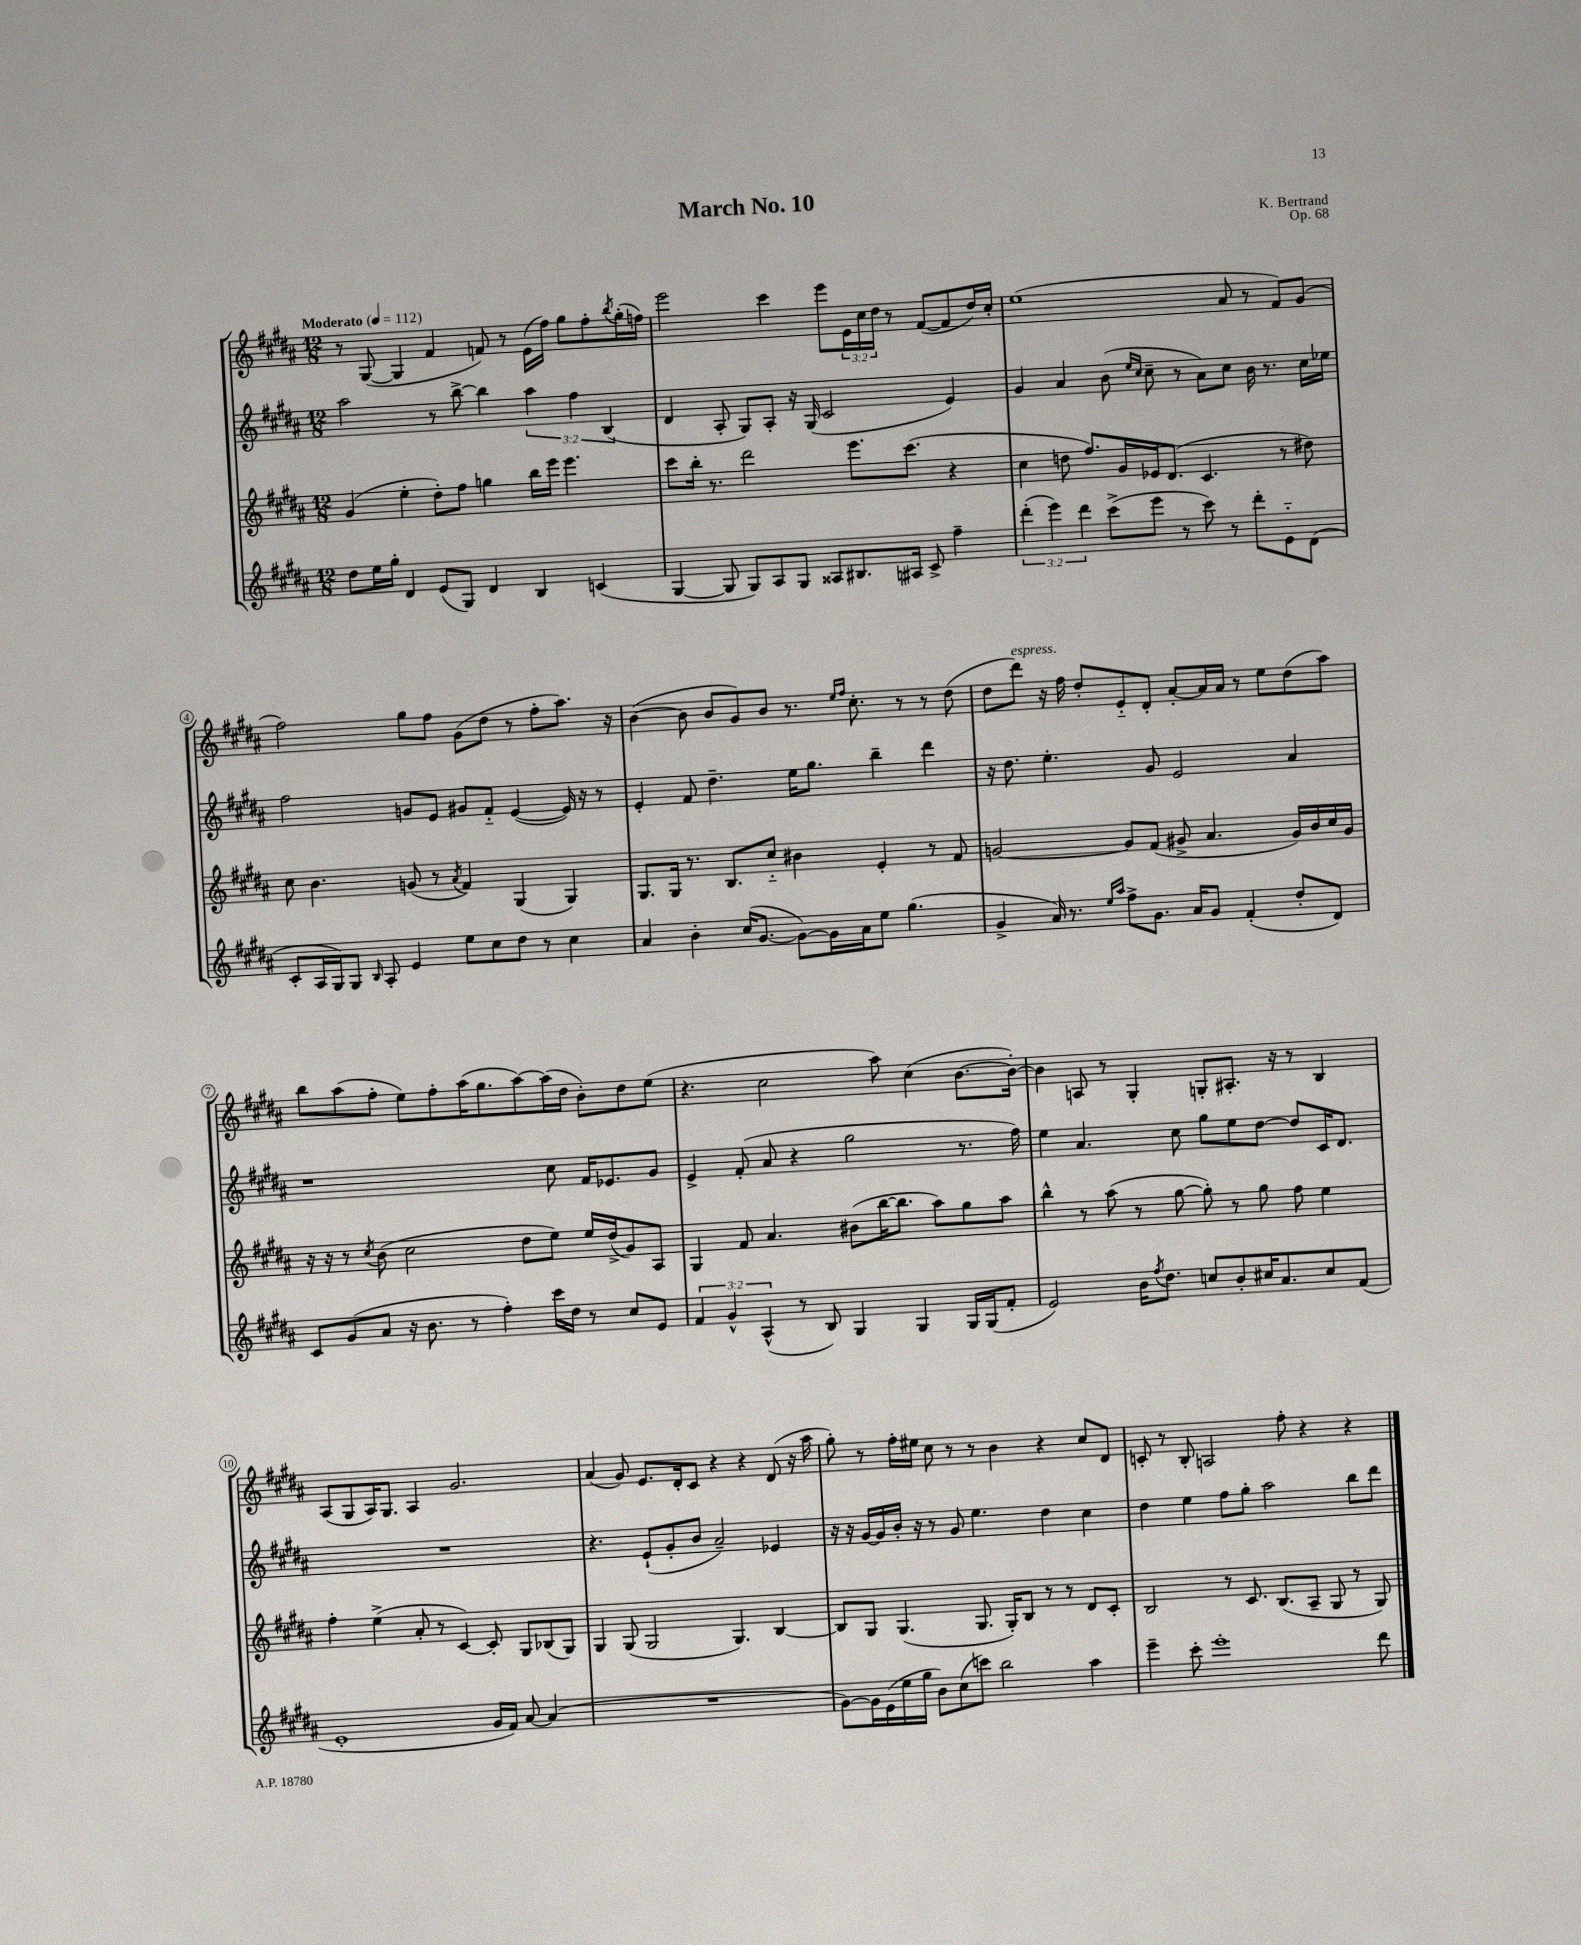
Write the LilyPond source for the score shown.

\header { title = "March No. 10" composer = "K. Bertrand" opus = "Op. 68" }
<<
\new StaffGroup <<
\new Staff = "s0" {
    \clef treble \key b \major \numericTimeSignature \time 12/8 \override Staff.TupletNumber.text = #tuplet-number::calc-fraction-text \tempo "Moderato" 4 = 112
    r8 gis8~( gis4 fis'4 f'8) r8 e'16( fis''16) gis''8 fis''8-. \acciaccatura { b''8 } gis''16-.( f''16) |
    e'''2 cis'''4 e'''8 \tuplet 3/2 { e'16 cis''16 dis''16 } r8 fis'8~( fis'8 dis''16) cis''16-. |
    e''1( ais'8 r8 fis'8) gis'8( |
    fis''2) gis''8 fis''8 gis'8( dis''8 r8 fis''8-. ais''8.) r16 |
    b'4~( b'8 b'8 gis'8) b'8 r8. \grace { e''16 fis''16 } cis''8.-. r8 r8 dis''8( |
    dis''8 dis'''8^\markup { \italic "espress." }) r16 fis''16 dis''8-. e'8-_ dis'8-. ais'8~-. ais'16 ais'16 r8 e''8 dis''8( ais''8) |
    b''8 ais''8( fis''8-. e''8) fis''8-. ais''16( gis''8. ais''8~) ais''16( dis''16 b'8-.) dis''8 e''8( |
    r4. cis''2 ais''8) cis''4( b'8.~ b'16~-.) |
    b'4 a8 r8 gis4-. g8-. ais8.-. r16 r8 b4 |
    ais8( gis8 ais16) gis8. ais4 gis'2. |
    ais'4( gis'8) e'8. dis'16-. cis'8 r4 r4 dis'8( r16 ais''16 |
    gis''8-.) r8 fis''16-. eis''16 cis''8 r8 r8 b'4 r4 cis''8 dis'8 |
    c'8-. r8 b8-. a2 fis''8-. r4 r4 \bar "|." |
}
\new Staff = "s1" {
    \clef treble \key b \major \numericTimeSignature \time 12/8 \override Staff.TupletNumber.text = #tuplet-number::calc-fraction-text
    ais''2 r8 b''8~-> b''4 \tuplet 3/2 { ais''4 fis''4 b4( } |
    dis'4 ais8-. gis8) ais8-. r16 gis16( cis'2 e'4) |
    gis'4 ais'4 b'8( \grace { e''16 cis''16 } cis''8-- r8 ais'8) cis''8 b'16 r8. cis''16 ees''16 |
    fis''2 g'8 e'8 gis'8 fis'8-_ e'4~( e'16) r16 r8 |
    e'4-. fis'8 dis''4.-- e''16 gis''8. b''4-- dis'''4 |
    r16 dis''8. e''4.-. gis'8 e'2 ais'4 |
    r1 cis''8 fis'16 ees'8. gis'8 |
    e'4-> fis'8-.( ais'8 r4 gis''2 r8. fis''16) |
    e''4 ais'4. cis''8 gis''8 e''8 dis''8~ dis''8 cis'16 dis'8. |
    R1. |
    r4. e'8-!( gis'8-. b'8 ais'2--) ees'4 |
    r16 r16 gis'16~ gis'16 b'16-. r16 r8 gis'8 e''4. dis''4 cis''4 |
    dis''4 e''4 fis''8 gis''8-. ais''2 b''8 dis'''8 \bar "|." |
}
\new Staff = "s2" {
    \clef treble \key b \major \numericTimeSignature \time 12/8
    gis'4( e''4-. dis''8-.) fis''8 g''4 b''16 e'''16 e'''4. |
    cis'''8 b''16-. r8. dis'''2 e'''8. cis'''8.( r4 |
    cis''4 d''8 fis''8.) gis'16 ees'16 dis'8.( cis'4. r8 dis''8) |
    cis''8 b'4. g'8( r8 \acciaccatura { ais'8 } fis'4) gis4( gis4) |
    gis8. gis16 r8. b8. cis''8-_ bis'4 e'4-. r8 fis'8 |
    g'2~ g'8 fis'8( gis'8-> ais'4. gis'16) b'16 cis''16 gis'16 |
    r16 r16 r8 \acciaccatura { cis''8 } b'8( cis''2 dis''8 e''8) e''16 dis''16->( gis'8) ais8 |
    gis4 fis'8 ais'4. bis'8( b''16~ b''8. ais''8) gis''8 ais''8 |
    b''4-^ r8 ais''8( r8 gis''8~ gis''8-.) r8 gis''8 fis''8 e''4 |
    fis''4-. e''4->( ais'8-. r8 cis'4~) cis'8-. gis8 bes8( gis8) |
    gis4 gis8( gis2 gis4.) b4~ |
    b8 gis8 gis4.( gis8. gis16-.) b8 r8 r8 dis'8 cis'8-. |
    b2 r8 cis'8. b8.( ais8-- gis8 r8 gis8) \bar "|." |
}
\new Staff = "s3" {
    \clef treble \key b \major \numericTimeSignature \time 12/8 \override Staff.TupletNumber.text = #tuplet-number::calc-fraction-text
    dis''8 e''16 gis''16-. dis'4 e'8( gis8) dis'4 b4 c'4( |
    gis4~ gis8 gis8) ais8 gis8 aisis8 bis8. ais16 cis'8-> fis''4-- |
    \tuplet 3/2 { dis'''4-.( e'''4) dis'''4 } cis'''8->( e'''8 r8 cis'''8) r8 dis'''8-. e'8-_ dis'8( |
    cis'8-. ais16 gis16) gis8 \grace { b16 } ais8-. e'4 e''8 cis''8 dis''8 r8 cis''4 |
    ais'4 b'4-. cis''16( gis'8.~ gis'8~) gis'16 ais'16 e''8 gis''4.( |
    gis'4-> ais'16) r8. \grace { e''16 ais''16 } fis''8-> gis'8. ais'16 gis'8 fis'4-.( dis''8-. dis'8) |
    cis'8 gis'8( ais'8 r16 b'8. r8 fis''4-.) cis'''16 dis''16 r8 cis''8 e'8 |
    \tuplet 3/2 { fis'4 gis'4-^ ais4-^( } r8 b8) gis4 gis4 gis16 gis16( fis'8-. |
    e'2) b'16 \acciaccatura { fis''8 } dis''8. c''8 b'8-. cis''16 ais'8. cis''8 fis'8( |
    e'1-. gis'16 fis'16) ais'8~ ais'4( |
    R1. |
    gis'8~) gis'16 e'16( e''16 gis''16 b'8) cis''8( c'''8) b''2 ais''4 |
    e'''4-- cis'''8-. e'''1-. dis'''8 \bar "|." |
}
>>
>>
\layout { \context { \Score \override BarNumber.stencil = #(make-stencil-circler 0.1 0.3 ly:text-interface::print) } }
